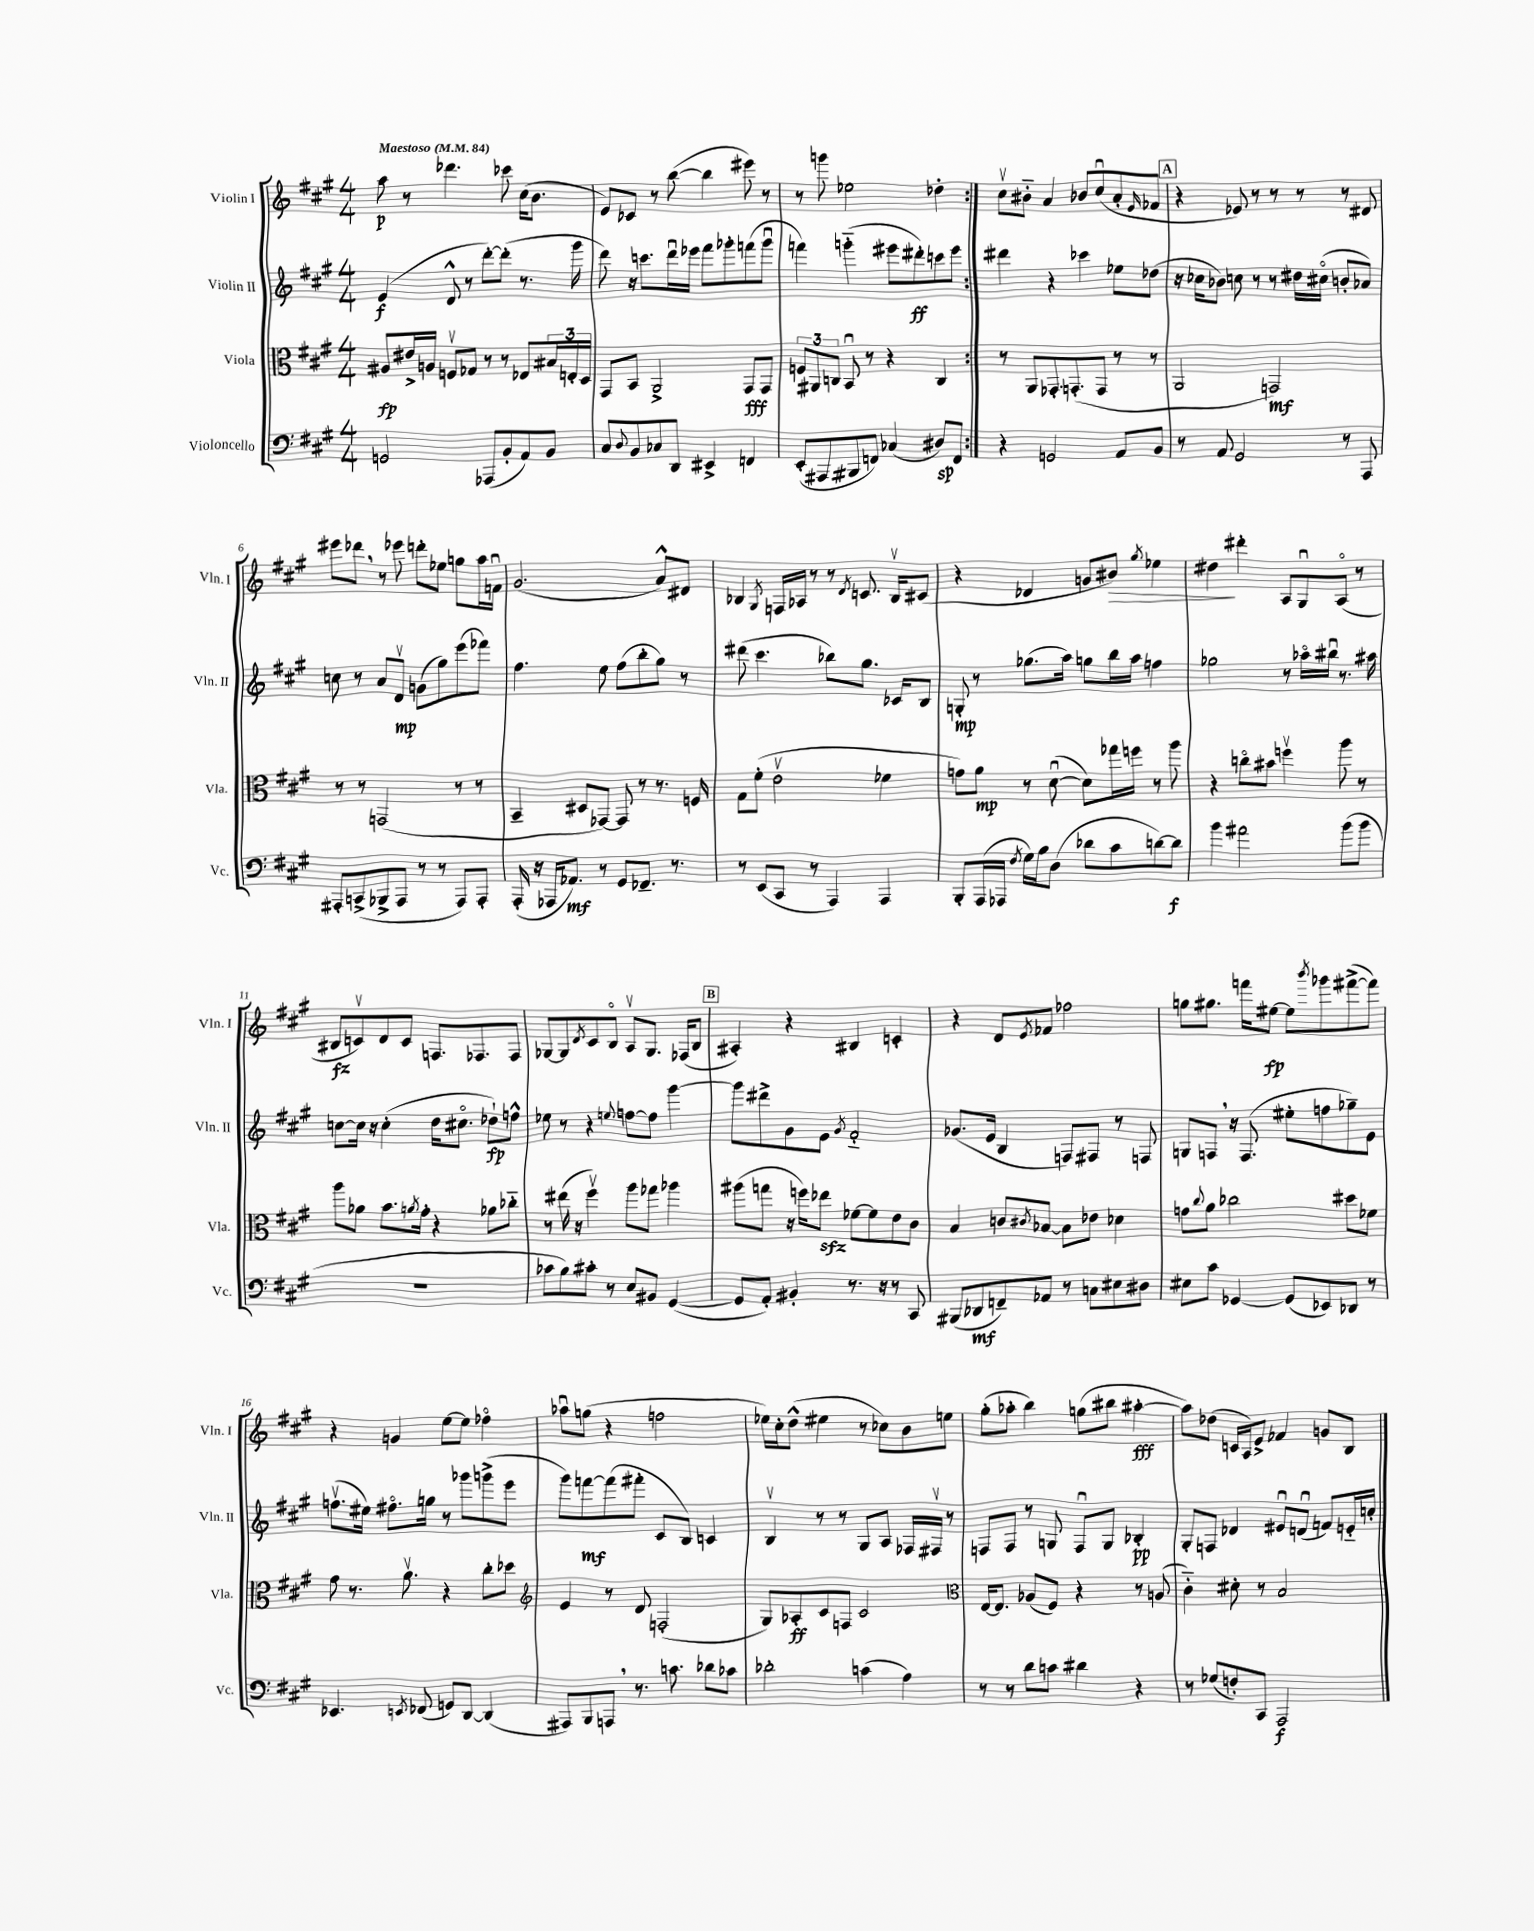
<<
\new StaffGroup <<
\new Staff = "s0" \with { instrumentName = "Violin I" shortInstrumentName = "Vln. I" } {
    \clef treble \key a \major \numericTimeSignature \time 4/4 \tempo "Maestoso" 4 = 84
    \repeat volta 2 { a''8\p r8 des'''4. ces'''8 cis''16( b'8. |
    e'8) ces'8 r8 b''8~( b''4 eis'''8) r8 |
    r8 g'''8 ees''2 des''4-. | }
    cis''8\upbow bis'8-_ a'4 bes'8 cis''8\downbow( a'8-. \grace { e'16 } fes'8 |
    \mark \markup { \box "A" } r4 ees'8) r8 r8 r8 r8 dis'8 |
    eis'''8 des'''8 \breathe r8 ees'''8 d'''8-. ees''8 g''8 a''16 f'16\downbow |
    gis'2.( a'8-^) dis'8 |
    bes4 \acciaccatura { gis8 } f16 aes16 r8 r8 \acciaccatura { d'8 } c'8. bes16\upbow cis'8( |
    r4 des'4 g'8 bis'8\>) \acciaccatura { gis''8 } ees''4 |
    dis''4\! dis'''4-. a8 gis8\downbow a8\flageolet( r8 |
    bis8\fz c'8\upbow) d'8 c'8 f8. fes8. fes8 |
    ges8~ ges8 \acciaccatura { d'8 } cis'8 b8\flageolet a8\upbow ges8. fes16( b8 |
    \mark \markup { \box "B" } ais4-.) r4 bis4 c'4-. |
    r4 d'8 \acciaccatura { e'8 } fes'8 fes''2 |
    g''8 gis''8. f'''16 eis''8~\fp eis''8 \acciaccatura { b'''8 } ges'''8 fis'''8~->( fis'''8) |
    r4 g'4 e''8~ e''8 fes''4\flageolet |
    aes''8\downbow g''8( r4 f''2 |
    ees''16) cis''16-. d''8-^( eis''4 r8 ces''8) b'8 e''8 |
    gis''8-.( aes''8-. b''4) g''8( bis''8 ais''4~-.\fff |
    ais''8) des''8( c'16 a16) e'8-> fes'4 g'8 b8 \bar "|." |
}
\new Staff = "s1" \with { instrumentName = "Violin II" shortInstrumentName = "Vln. II" } {
    \clef treble \key a \major \numericTimeSignature \time 4/4
    \repeat volta 2 { e'4\f( d'8-^ r8 d'''8~-.) d'''8-.( r8. gis'''16 |
    d'''8) r16 c'''8. d'''16\downbow ees'''16 fis'''8 ges'''8-. f'''8( ges'''8\downbow |
    f'''4) g'''4-_( eis'''8 dis'''8-.\ff) c'''8 eis'''8 | }
    dis'''4 r4 ces'''4 ees''8 des''8( |
    \mark \markup { \box "A" } r16 ces''16 bes'8) c''8 r8 r8 dis''16 cis''16\flageolet( b'8-. aes'8) |
    c''8 r8 a'8 d'8\upbow\mp g'8( gis''8) e'''8( fes'''8) |
    fis''4. e''8 fis''8( b''8-. gis''8) r8 |
    dis'''8( cis'''4. bes''8) gis''8. ces'16 b8 |
    g8-.\mp r8 ges''8.( a''16) g''8 b''16 a''16 f''4 |
    ges''2 r8 aes''16\flageolet bis''16\downbow r8. ais''16 |
    c''8~ c''16 r16 c''4-.( d''16 cis''8.\flageolet des''8-!\fp) f''8-^ |
    ees''8 r8 r4 \appoggiatura { e''8 } f''8~ f''8 gis'''4~ |
    \mark \markup { \box "B" } gis'''8 dis'''8-> gis'8 e'8 \acciaccatura { gis'8 } fis'2-_ |
    ges'8.( e'16 b4 f8) fis8 r8 f8 |
    g8 f8 \breathe r16 f8.( eis''8-. f''8 ges''8--) e'8 |
    f''8.\upbow( eis''16) fis''8.\flageolet g''16 r8 ges'''8 g'''8->( e'''8 |
    gis'''8) f'''8~\mf f'''8( fis'''8-. cis'8 b8) c'4 |
    b4\upbow r8 r8 gis8 a8 fes16 fis16\upbow r8 |
    f8 f8 r8 g8 f8\downbow g8 bes4-.\pp |
    gis8-. f8 des'4 eis'8\downbow d'8\downbow( f'8) e'16-_ c''16-. \bar "|." |
}
\new Staff = "s2" \with { instrumentName = "Viola" shortInstrumentName = "Vla." } {
    \clef alto \key a \major \numericTimeSignature \time 4/4
    \repeat volta 2 { ais8\fp eis'16-> a16 f8\upbow ges8 r8 r8 ees8 \tuplet 3/2 { bis16 e16-. d16 } |
    gis,8 b,8 a,2-> gis,8\fff gis,8 |
    \tuplet 3/2 { f8 ais,8 c8 } b,8\downbow r8 r4 c4 | }
    r8 a,8 ges,8.-. g,8.-.( g,8 r8 r8 |
    \mark \markup { \box "A" } a,2 g,2\mf) |
    r8 r8 g,2( r8 r8 |
    b,4-- dis8 ges,8~) ges,8 r8 r8. f16 |
    gis8 fis'8-.( e'2\upbow fes'4 |
    g'8) a'8\mp r8 d'8~\downbow( d'8) ges''16 f''16 r8 a''8 |
    r4 c''8\flageolet bis'8 f''4\upbow a''8 r8 |
    a''8 aes'8 b'8. \acciaccatura { a'8 } gis'16-. r4 aes'8 ces''8-_ |
    r8 eis''16( r16 fis''4\upbow) a''8 ges''8 aes''4 |
    \mark \markup { \box "B" } ais''8( g''8 r16 f''16) ees''8\sfz fes'8~ fes'8 e'8 cis'8 |
    b4 c'8 \acciaccatura { cis'8 } bes8~ bes8 ees'8 des'4 |
    g'8 \appoggiatura { cis''8 } a'8 ces''2 dis''8 fes'8 |
    gis'8 r8. a'8.\upbow r4 cis''8-. des''8 |
    \clef treble e'4 r8 d'8 f2-.( |
    gis8) aes8-.\ff cis'8 f8 cis'2 |
    \clef alto e16~ e8. aes8( fis8) r4 r8 a8( |
    cis'4-_) dis'8-. r8 b2 \bar "|." |
}
\new Staff = "s3" \with { instrumentName = "Violoncello" shortInstrumentName = "Vc." } {
    \clef bass \key a \major \numericTimeSignature \time 4/4
    \repeat volta 2 { g,2 aes,,8( b,8-. a,8) b,8 |
    cis8 \appoggiatura { d8 } b,8 ces8 d,8 eis,4-> f,4 |
    e,8-.( ais,,8 bis,,8 f,8) ces4( dis8\sp) f,8 | }
    r4 g,2 a,8 b,8 |
    \mark \markup { \box "A" } r8 a,8 gis,2 r8 a,,8 |
    ais,,8-. c,8->( bes,,8-> ais,,8 r8 r8 ais,,8) ais,,8-. |
    a,,16-.( r16 aes,,16 aes,8.\mf) r8 gis,8 fes,8.-- r8. |
    r8 e,8( cis,8 r8 a,,4) a,,4 |
    b,,8-. a,,16( aes,,16 \acciaccatura { fis8 } gis16) b16 d8( des'8 cis'8 d'8~) d'8\f |
    b'4 ais'2 b'8( b'8 |
    R1 |
    ces'8 b8) cis'8-. r8 e8 bis,8 gis,4~( |
    \mark \markup { \box "B" } gis,8 a,8-.) bis,4-. r8. r16 r8 cis,8 |
    bis,,8( des,8\mf f,8--) aes,8 r8 c8 eis8 dis8 |
    eis8 cis'8 ges,4~ ges,8( ees,8) des,8 r8 |
    ees,4. \acciaccatura { e,8 } fes,8( g,8) d,8~ d,4( |
    ais,,8) b,,8 a,,8 \breathe r8. c'8. des'8 ces'8 |
    des'2-. c'4( a4) |
    r8 r8 d'8 c'8 dis'4 r4 |
    r8 ges8( f8-.) cis,8 a,,2\f \bar "|." |
}
>>
>>
